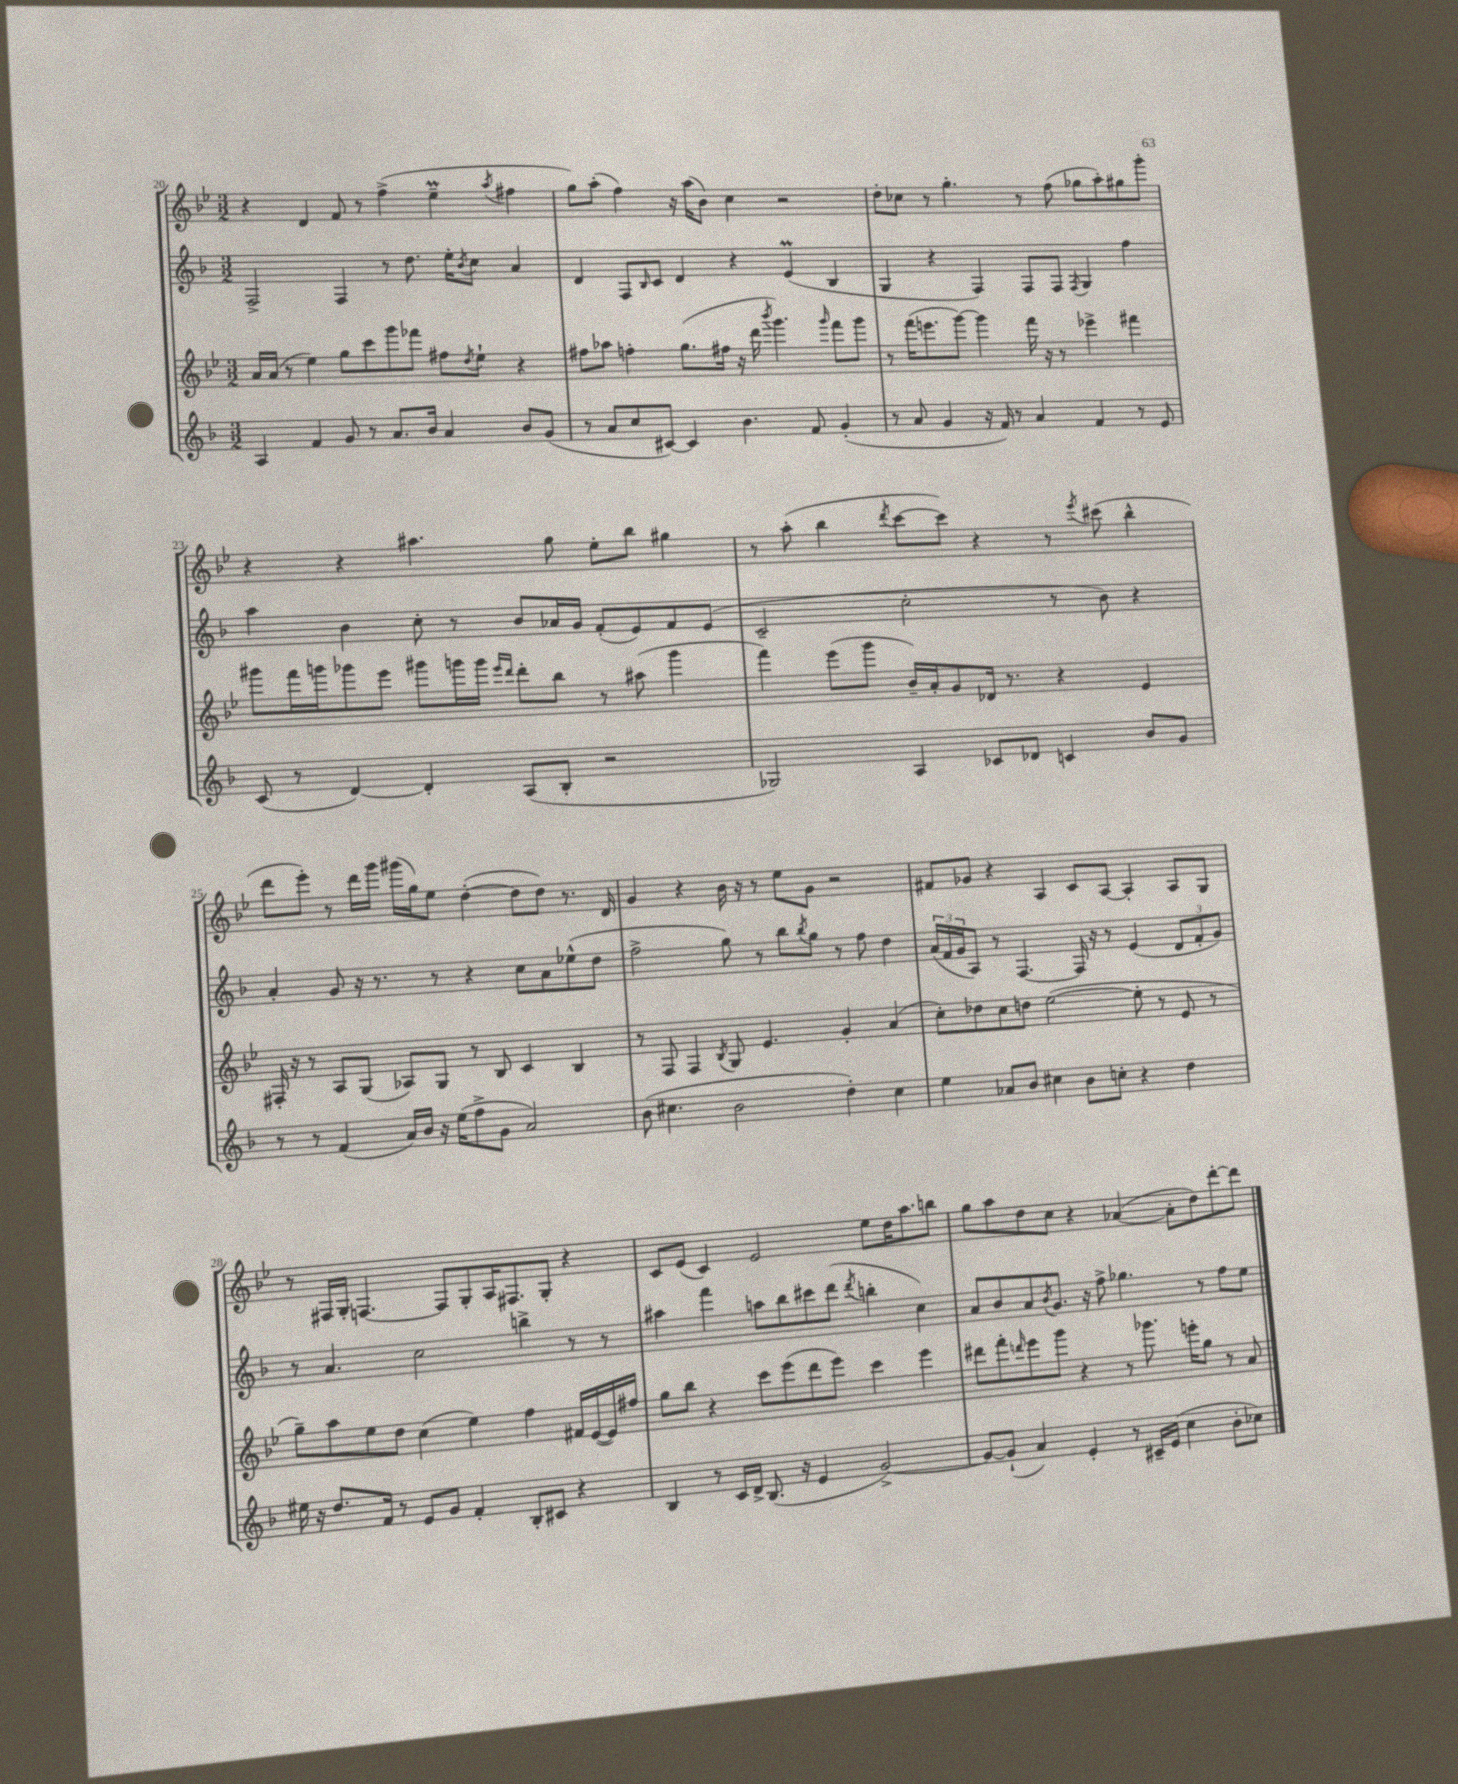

**kern	**kern	**kern	**kern
*part4	*part3	*part2	*part1
*staff4	*staff3	*staff2	*staff1
*clefG2	*clefG2	*clefG2	*clefG2
*k[b-]	*k[b-e-]	*k[b-]	*k[b-e-]
*M3/2	*M3/2	*M3/2	*M3/2
=20	=20	=20	=20
4A/	16a/LL	2F^/	4r
.	(16a/JJ	.	.
.	8r	.	.
4f/	4ee-\)	.	4d/
8g/	8gg\L	4F/	8f/
8r	8ccc\	.	8r
8.a/L	8ggg\	8r	(4ff^\
.	8fff-X\J	8.dd\	.
16b-/Jk	.	.	.
4a/	8ff#X\L	.	4ee-M~\
.	.	16ee'\KL	.
.	8qdd/	8qb-/	.
.	8ee-`\J	8cc\J	.
.	.	.	8qaa/
8b-/L	4r	4a/	4ff#X\
(8g/J	.	.	.
=21	=21	=21	=21
8r	8ff#X\L	4d/	8gg\L)
8a/L	8aa-X\J	.	(8aa'\J
8cc/	4ffn'\	8F/L	4ff\)
.	.	16qqB-/	.
[8c#X/J)	.	8c/J	.
4c#/]	(8.gg\L	4d/	16r
.	.	.	(16aa\KL
.	.	.	8b-\J)
.	16ff#X\Jk	.	.
4.b-\	16r	4r	4cc\
.	16ddd\	.	.
.	8qbbb-/	.	.
.	4.ggg\)	.	.
.	.	(4em/	2r
8f/	.	.	.
.	16qqggg/	.	.
(4g'/	8fff\L	4B-/	.
.	8ggg\J	.	.
=22	=22	=22	=22
8r	8r	4G/	8dd'\L
8a/	(16fff\KL	.	8cc-X\J
.	8.eeen\	.	.
4g/	.	4r	8r
.	[8ggg\J)	.	4.gg'\
16r	4ggg\]	4F/)	.
16f/)	.	.	.
8r	.	.	.
4a/	16fff\	8F/L	8r
.	16r	.	.
.	8r	8F/J	(8ff\
.	.	8qF/	.
4f/	4eee-X^\	4G/	8gg-X\L
.	.	.	8aa'\)
8r	4fff#X\	4ff\	8gg#X\
8e/	.	.	8ggg'\J
!!LO:LB:g=z
=23	=23	=23	=23
(8c/	8ggg#X\L	4aa\	4r
8r	16fff\L	.	.
.	16gggn\J	.	.
[4d/)	8ggg-X\	4b-\	4r
.	8eee-\J	.	.
4d'/]	8ggg#X\L	8cc'\	4.aa#X\
.	16gggn\L	8r	.
.	16ggg\JJ	.	.
.	16qqeee-/LL	.	.
.	16qqddd/JJ	.	.
(8A/L	8ddd'\L	8b-/L	.
8B-'/J	8bb-\J	16a-X/L	8gg\
.	.	16g/JJ	.
2r	8r	(8f'/L	8ee-'\L
.	(8aa#X\	8e/)	8bb-\J
.	4ggg\	8f/	4gg#X\
.	.	(8e/J	.
=24	=24	=24	=24
2G-X/)	4fff\)	2c~/	8r
.	.	.	(8aa'\
.	(8eee-\L	.	4bb-\
.	8ggg\J	.	.
.	.	.	8qddd/
4A/	16b-~/LL)	2cc'\	[8ccc\L
.	16a'/J	.	.
.	8g/	.	8ccc\J])
8c-X/L	16d-X/Jk	.	4r
.	8.r	.	.
8d-X/J	.	.	.
4cn/	4r	8r	8r
.	.	.	8qeee-/
.	.	8b-\)	(8ccc#X\
8b-/L	4e-/	4r	4bb-^^\
8g/J	.	.	.
!!LO:LB:g=z
=25	=25	=25	=25
8r	16F#X'/	4a'/	8ddd\L
.	16r	.	.
8r	8r	.	8eee-'\J)
(4f/	8A/L	8g/	8r
.	(8G/J	16r	16ddd\LL
.	.	8.r	16ggg\JJ
16a/LL)	8A-X/L)	.	(16ggg#X\LL
16b-/JJ	.	.	16gg\J)
16r	8G/J	8r	8ee-\J
(16ee\KL	.	.	.
8ff^\	8r	4r	([4dd'\
8g\J	8B-/	.	.
2a/)	4c/	8cc\L	8dd\L]
.	.	8a\	8dd\J)
.	4B-/	(8ee-X^^\	8.r
.	.	8dd\J	.
.	.	.	16d/
=26	=26	=26	=26
(8b-\	8r	2ff^\	4g/
4.cc#X\	8F/	.	.
.	4F/	.	4r
.	8qB-/	.	.
2b-\	8G/	8gg\)	16b-\
.	.	.	16r
.	4.e-/	8r	8r
.	.	8bb-\L	8ee-\L
.	.	8qbb-/	.
.	.	8gg\J	8g\J
4dd'\)	4g'/	8r	2r
.	.	8ff\	.
4cc#\	(4a/	4dd\	.
=27	=27	=27	=27
4ee\	8cc'\L)	(24a/LL	8f#X/L
.	.	24f/	.
.	.	24g/J	.
.	8dd-X\	8A/J)	8g-X/J
8a-X/L	8cc\	8r	4r
8b-/J	8ddn\J	[4.F/	.
4cc#X\	([2ee-\	.	4A/
8b-\L	.	16F/]	8c/L
.	.	16r	.
8ccn'\J	.	8r	[8A/J
4r	8ee-'\]	(4e/	4A'/]
.	8r	.	.
4dd\	8e-/	12d/L	8A/L
.	.	12f'/	.
.	8r	.	8G/J
.	.	12g/J)	.
!!LO:LB:g=z
=28	=28	=28	=28
16ee#X\	8gg~\L)	8r	8r
16r	.	.	.
8.dd/L	8aa\	4.a/	16F#X/LL
.	.	.	16G'/JJ
.	8ee-\	.	[4.Fn/
16f/Jk	.	.	.
8r	8dd\J	.	.
8e/L	(4cc\	2cc\	.
8g/J	.	.	8F/L]
4f'/	4ee-\)	.	8G'/
.	.	.	16A/K
.	.	.	8.F#X/
8B-'/L	4ff\	4bbn^\	.
8c#X/J	.	.	8G'/J
4r	16f#X/LL	8r	4r
.	([16e-/	.	.
.	16e-/])	8r	.
.	16ff#X/JJ	.	.
=29	=29	=29	=29
4B-/	8gg\L	4aa#X\	8c/L
.	8bb-\J	.	(8e-/J
8r	4r	4fff\	4c/)
16c/LL	.	.	.
16d^/JJ	.	.	.
(8.B-/	8ccc\L	8aan\L	2e-/
.	(8eee-\	8bb-\	.
16r	.	.	.
4e/	8ddd\	8ccc#X\	.
.	8eee-\J)	(8ddd\J	.
.	.	8qddd/	.
[2g^/)	4ccc\	4bbn'\	8ee-\L
.	.	.	16dd\K
.	.	.	8.aa\
.	4eee-\	4cc\)	.
.	.	.	8bbn\J
=30	=30	=30	=30
8g/L_	8ddd#X\L	8a/L	8gg\L
(8g`/J]	8fff'\	8b-/	8aa\
.	16qqdddn/	.	.
4a/)	8eee-\	8a/	8dd\
.	.	8qb-/	.
.	8ggg\J	8.g/J	8cc\J
4e'/	4r	.	4r
.	.	16r	.
.	.	8ff^\	.
8r	8r	4.gg-X\	([4a-X/
16c#X~/LL	8.ggg-X\	.	.
(16e/JJ	.	.	.
4cc\	.	.	8a-'\L]
.	16eeen'\KL	.	.
.	8gg\J	8r	8dd\)
8b-'\L	8r	8ff\L	[8ddd'\
8cc-X\J)	8a/	8ee\J	8ddd\J]
==	==	==	==
*-	*-	*-	*-
